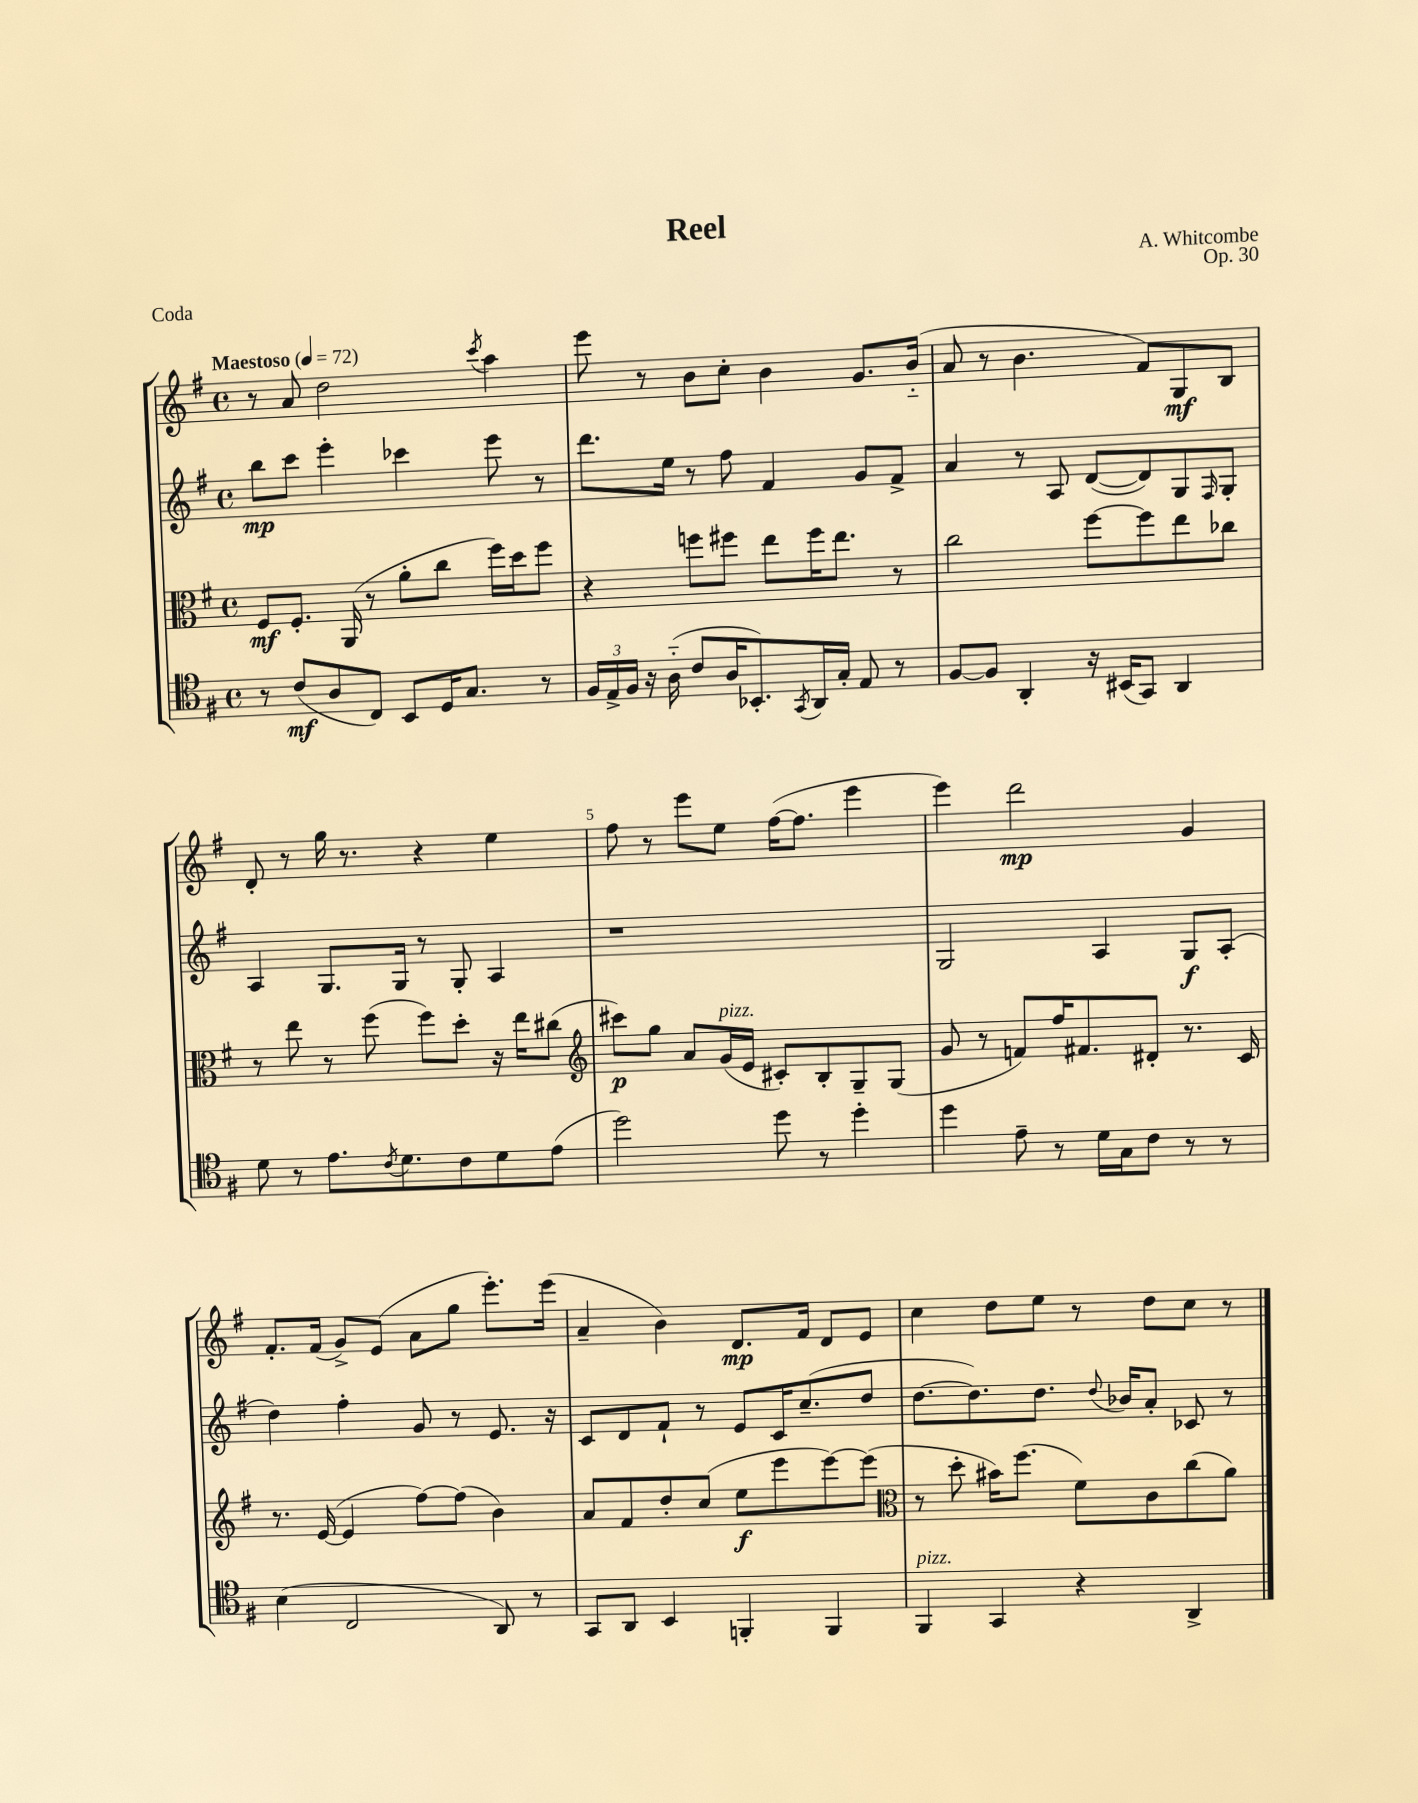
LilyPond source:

\header { title = "Reel" composer = "A. Whitcombe" opus = "Op. 30" piece = "Coda" }
<<
\new StaffGroup <<
\new Staff = "s0" {
    \clef treble \key g \major \defaultTimeSignature \time 4/4 \tempo "Maestoso" 4 = 72
    r8 a'8 d''2 \acciaccatura { c'''8 } a''4 |
    e'''8 r8 b'8 c''8-. b'4 g'8. b'16-_( |
    a'8 r8 b'4. fis'8) g8\mf b8 |
    d'8-. r8 g''16 r8. r4 e''4 |
    fis''8 r8 e'''8 e''8 fis''16~( fis''8. e'''4 |
    e'''4) d'''2\mp g'4 |
    fis'8.-. fis'16( g'8->) e'8( a'8 g''8 e'''8.-.) e'''16( |
    a'4-- b'4) d'8.\mp fis'16 d'8 e'8 |
    c''4 d''8 e''8 r8 d''8 c''8 r8 \bar "|." |
}
\new Staff = "s1" {
    \clef treble \key g \major \defaultTimeSignature \time 4/4
    b''8\mp c'''8 e'''4-. ces'''4 e'''8 r8 |
    d'''8. e''16 r8 fis''8 fis'4 g'8 fis'8-> |
    a'4 r8 a8 d'8~( d'8) g8 \grace { fis16 } g8-. |
    a4 g8. g16 r8 g8-. a4 |
    r1 |
    g2 a4 g8\f a8-.( |
    d''4) fis''4-. g'8 r8 e'8. r16 |
    c'8 d'8 fis'8-! r8 e'8 c'16 c''8.--( d''8 |
    d''8.~ d''8.) d''8. \appoggiatura { d''8 } bes'16 a'8-. ces'8 r8 \bar "|." |
}
\new Staff = "s2" {
    \clef alto \key g \major \defaultTimeSignature \time 4/4
    fis8\mf fis8.-. a,16( r8 a'8-. c''8 fis''16) d''16 fis''8 |
    r4 f''8 fis''8 e''8 fis''16 e''8. r8 |
    c''2 fis''8~ fis''8 e''8 ces''8 |
    r8 e''8 r8 fis''8( fis''8) d''8-. r16 e''16 cis''8( |
    \clef treble cis'''8\p) g''8 a'8 g'16^\markup { \italic "pizz." }( e'16 cis'8-.) b8-. g8-- g8( |
    g'8 r8 f'8) fis''16 fis'8. dis'8-. r8. c'16 |
    r8. e'16~( e'4 fis''8~) fis''8( b'4) |
    a'8 fis'8 d''8-. c''8( e''8\f e'''8 e'''8~) e'''8( |
    \clef alto r8 d''8-. bis'16) fis''8.( fis'8) c'8 c''8( a'8) \bar "|." |
}
\new Staff = "s3" {
    \clef tenor \key g \major \defaultTimeSignature \time 4/4
    r8 c'8\mf( a8 c8) b,8 d16 g8. r8 |
    \tuplet 3/2 { fis16 e16-> fis16 } r16 a16-_( c'8 a16 bes,8.-.) \acciaccatura { g,8 } a,16 g16-. e8 r8 |
    fis8~ fis8 a,4-. r16 bis,16( g,8) a,4 |
    d'8 r8 e'8. \acciaccatura { c'8 } d'8. c'8 d'8 e'8( |
    d''2) d''8 r8 d''4-. |
    d''4 e'8-- r8 d'16 g16 c'8 r8 r8 |
    b4( c2 a,8) r8 |
    g,8 a,8 b,4 f,4-. f,4 |
    fis,4^\markup { \italic "pizz." } g,4 r4 a,4-> \bar "|." |
}
>>
>>
\layout { \context { \Score \override BarNumber.break-visibility = ##(#f #t #t) barNumberVisibility = #(every-nth-bar-number-visible 5) } }
